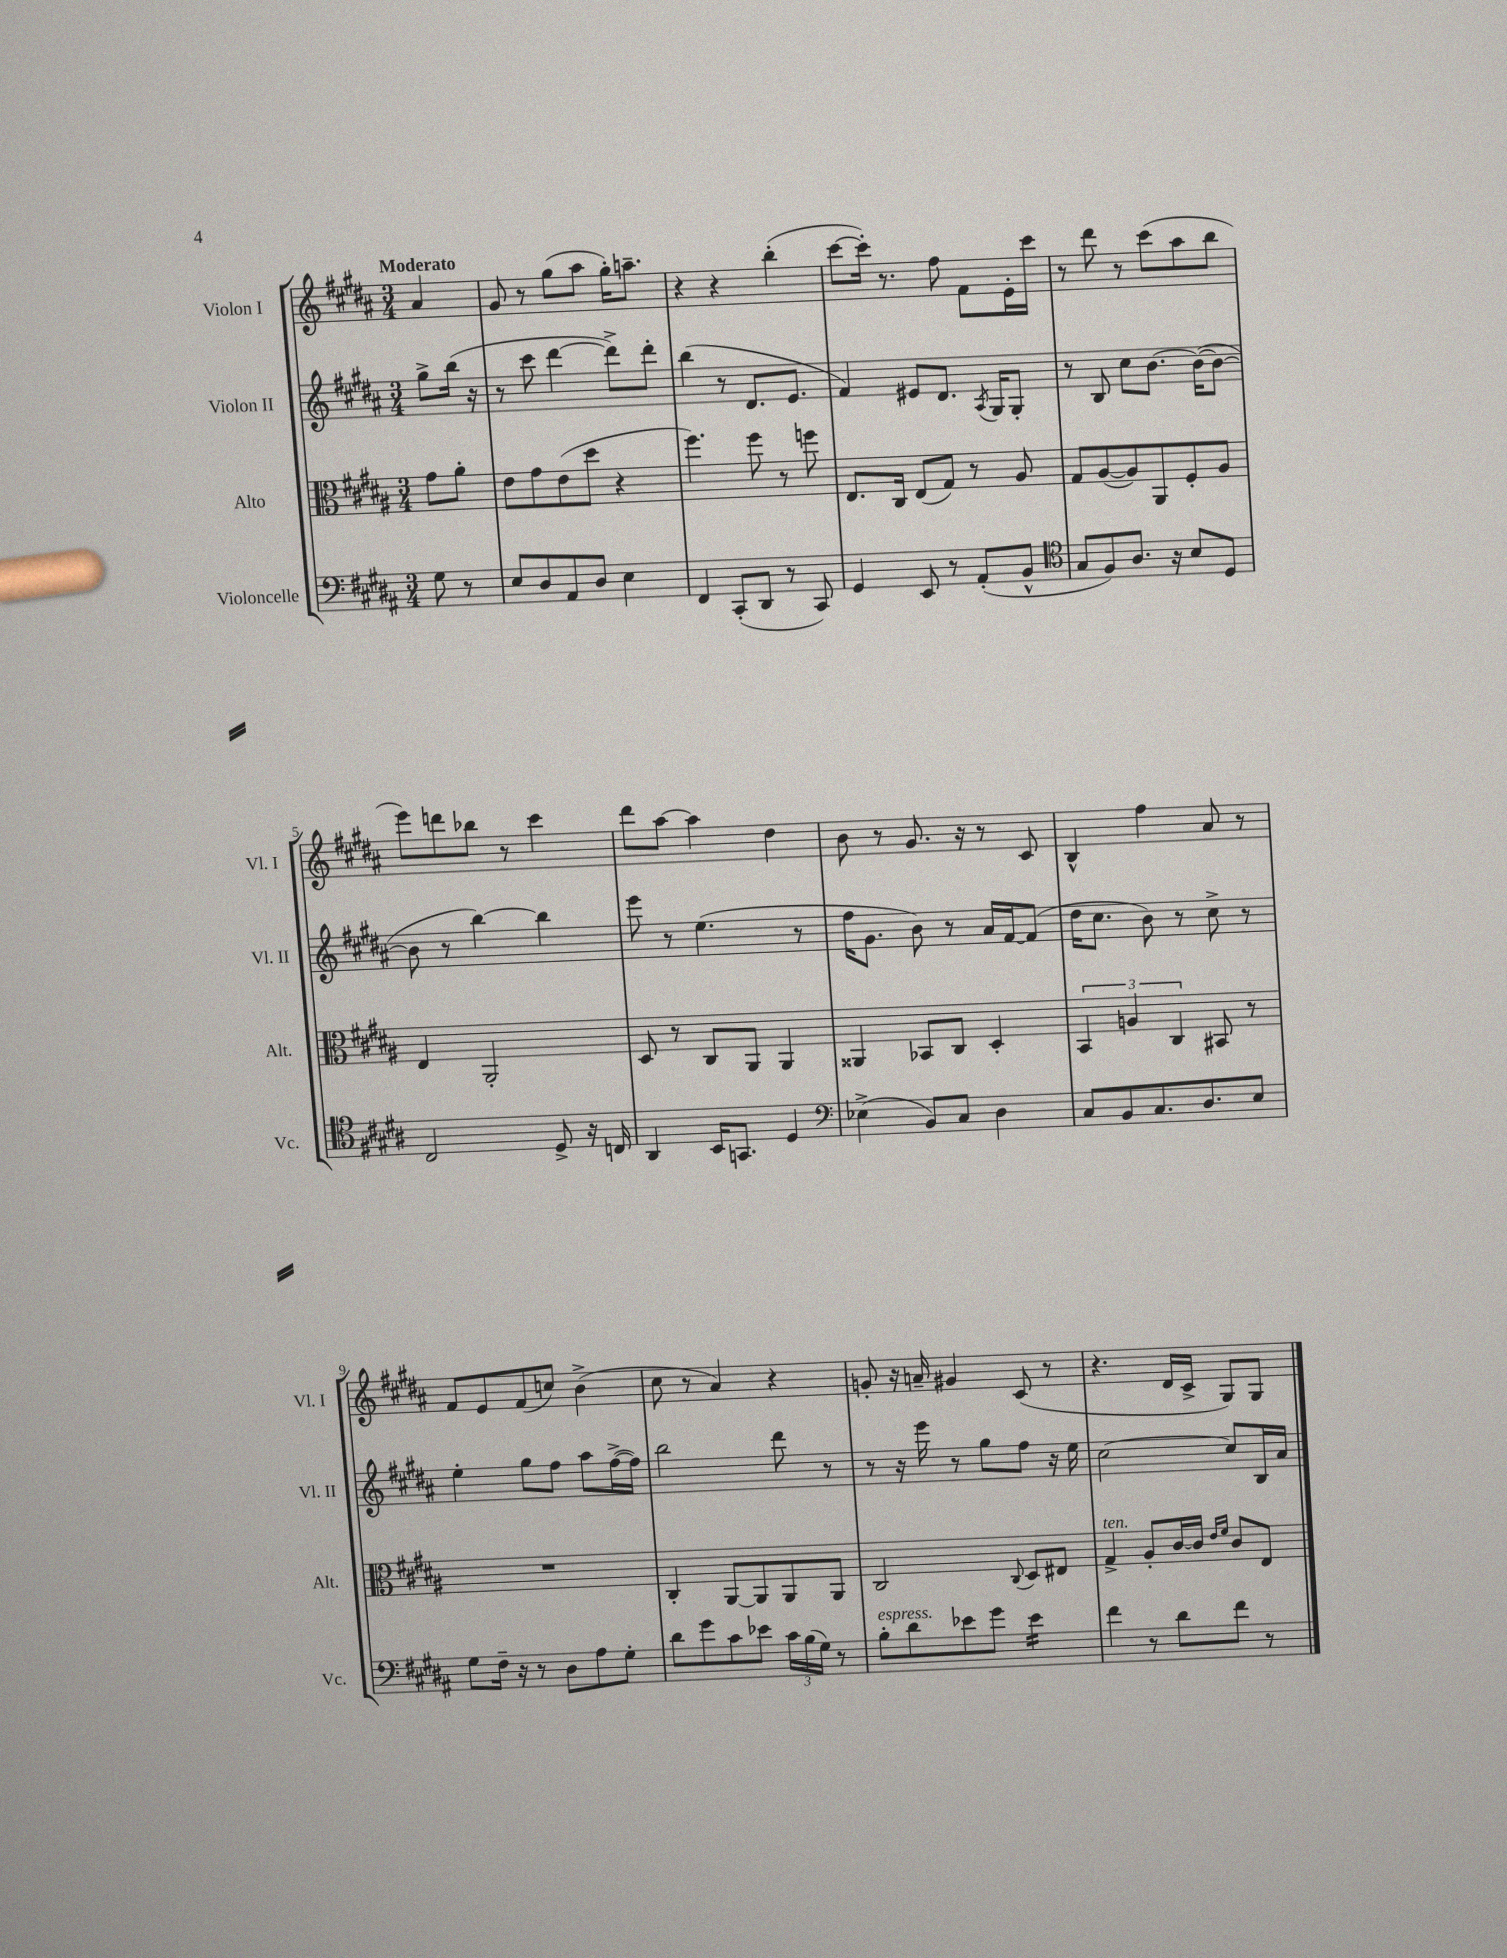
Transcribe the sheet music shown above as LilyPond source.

<<
\new StaffGroup <<
\new Staff = "s0" \with { instrumentName = "Violon I" shortInstrumentName = "Vl. I" } {
    \clef treble \key b \major \numericTimeSignature \time 3/4 \partial 4 \tempo "Moderato"
    ais'4 |
    gis'8 r8 gis''8( ais''8 gis''16-.) a''8.-- |
    r4 r4 b''4-.( |
    cis'''8~ cis'''16-.) r8. fis''8 fis'8 e'16-. cis'''16 |
    r8 dis'''8 r8 cis'''8( ais''8 b''8 |
    e'''8) d'''8 bes''8 r8 cis'''4 |
    dis'''8 ais''8~ ais''4 dis''4 |
    b'8 r8 gis'8. r16 r8 cis'8 |
    b4-^ fis''4 ais'8 r8 |
    fis'8 e'8 fis'8( c''8) b'4->( |
    cis''8 r8 ais'4) r4 |
    g'8-. r16 a'16-- gis'4 cis'8( r8 |
    r4. dis'16 cis'16-> gis8) gis8 \bar "|." |
}
\new Staff = "s1" \with { instrumentName = "Violon II" shortInstrumentName = "Vl. II" } {
    \clef treble \key b \major \numericTimeSignature \time 3/4 \partial 4
    gis''8-> b''16( r16 |
    r8 cis'''8 dis'''4~ dis'''8->) dis'''8-. |
    b''4( r8 dis'8. e'8. |
    fis'4) eis'8 dis'8. \acciaccatura { ais8 } gis16 gis8-. |
    r8 b8 cis''8 b'8.~ b'16~( b'8~ |
    b'8 r8 b''4~) b''4 |
    e'''8 r8 e''4.( r8 |
    fis''16 gis'8. b'8) r8 ais'16 fis'16~ fis'8( |
    dis''16 cis''8. b'8) r8 cis''8-> r8 |
    e''4-. gis''8 fis''8 ais''8 fis''16~->( fis''16) |
    b''2 dis'''8 r8 |
    r8 r16 e'''16 r8 gis''8 fis''8 r16 e''16 |
    cis''2~ cis''8 b16 ais'16 \bar "|." |
}
\new Staff = "s2" \with { instrumentName = "Alto" shortInstrumentName = "Alt." } {
    \clef alto \key b \major \numericTimeSignature \time 3/4 \partial 4
    gis'8 ais'8-. |
    e'8 gis'8 e'8( dis''8 r4 |
    fis''4.) fis''8 r8 f''8 |
    e8. cis16 e8( gis8) r8 ais8 |
    gis8 ais8~( ais8) ais,8 fis8-. ais8 |
    e4 ais,2-. |
    dis8 r8 cis8 ais,8 ais,4 |
    aisis,4 bes,8 cis8 dis4-. |
    \tuplet 3/2 { b,4 a4 cis4 } bis,8 r8 |
    R2. |
    cis4-. ais,8~ ais,8 ais,8 ais,8 |
    cis2 \appoggiatura { cis8 } dis8 eis8 |
    gis4->^\markup { \italic "ten." } ais8-. cis'16~ cis'16 \grace { e'16 fis'16 } cis'8 e8 \bar "|." |
}
\new Staff = "s3" \with { instrumentName = "Violoncelle" shortInstrumentName = "Vc." } {
    \clef bass \key b \major \numericTimeSignature \time 3/4 \partial 4
    gis8 r8 |
    e8 dis8 ais,8 dis8 e4 |
    fis,4 cis,8-.( dis,8 r8 cis,8) |
    gis,4 e,8 r8 ais,8-.( b,8-^ |
    \clef tenor gis8 fis8) ais8. r16 b8 dis8 |
    cis2 dis8-> r16 c16 |
    ais,4 b,16 g,8. dis4 |
    \clef bass ees4->( b,8) cis8 dis4 |
    cis8 b,8 cis8. dis8. e8 |
    gis8 fis16-- r16 r8 dis8 ais8 gis8-. |
    dis'8 gis'8 cis'8 ees'8 \tuplet 3/2 { cis'16 b16( gis16) } r8 |
    b8-.^\markup { \italic "espress." } dis'8 ees'8 gis'8 ees'4:16 |
    fis'4 r8 dis'8 fis'8 r8 \bar "|." |
}
>>
>>
